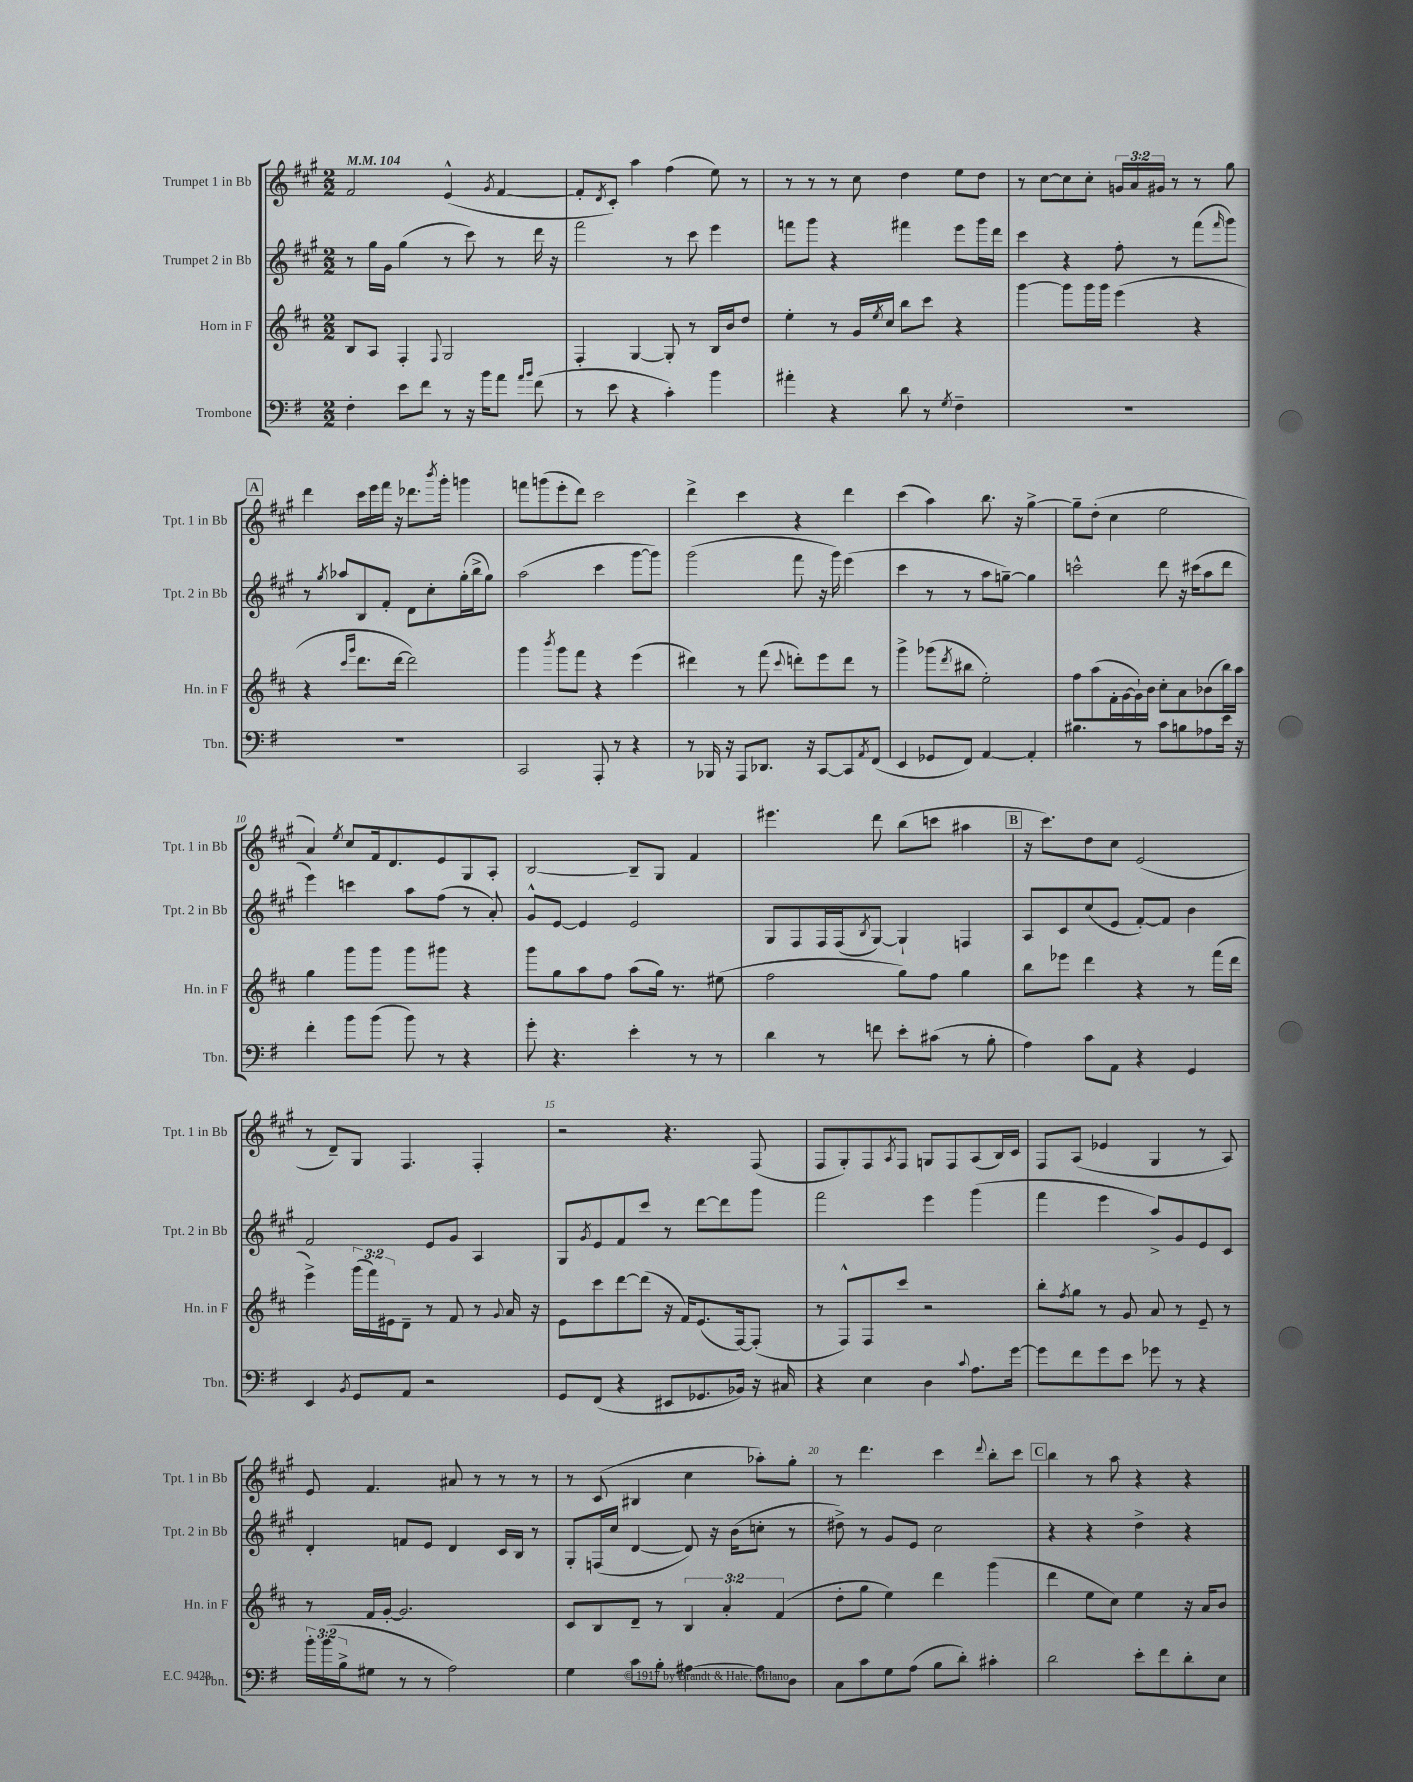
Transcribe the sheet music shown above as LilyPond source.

<<
\new StaffGroup <<
\new Staff = "s0" \with { instrumentName = "Trumpet 1 in Bb" shortInstrumentName = "Tpt. 1 in Bb" } {
    \clef treble \key a \major \numericTimeSignature \time 2/2 \override Staff.TupletNumber.text = #tuplet-number::calc-fraction-text \tempo 4 = 104
    fis'2 e'4-^( \acciaccatura { gis'8 } fis'4~ |
    fis'8-. \acciaccatura { d'8 } cis'8-.) a''4 fis''4( e''8) r8 |
    r8 r8 r8 cis''8 d''4 e''8 d''8 |
    r8 cis''8~ cis''8 cis''8-. \tuplet 3/2 { g'16 a'16 gis'16 } r8 r8 gis''8 |
    \mark \markup { \box "A" } d'''4 cis'''16 e'''16 fis'''16 r16 des'''8. \acciaccatura { b'''8 } gis'''16-. g'''4 |
    f'''8 g'''8( e'''8-. d'''8) cis'''2 |
    d'''4-> cis'''4 r4 d'''4 |
    cis'''4( a''4) b''8. r16 gis''4~-> |
    gis''8-- d''8-.( cis''4 e''2 |
    a'4) \acciaccatura { e''8 } cis''8 fis'16 d'8. e'8 gis8 a8-. |
    b2~ b8-- gis8 fis'4 |
    eis'''4. d'''8 b''8( c'''8 ais''4 |
    \mark \markup { \box "B" } r16 cis'''8.) d''8 cis''8 e'2( |
    r8 d'8--) gis8 fis4. fis4-. |
    r2 r4. fis8( |
    fis8 gis8-.) fis8 \acciaccatura { a8 } fis8 g8 fis8 a8( b16) cis'16 |
    fis8 a8( ees'4 gis4 r8 a8) |
    e'8 fis'4. ais'8 r8 r8 r8 |
    r8 cis'8( bis4 cis''4 aes''8-.) gis''8-. |
    r8 d'''4. cis'''4 \appoggiatura { d'''8 } b''8-. cis'''8 |
    \mark \markup { \box "C" } b''4 r8 a''8 r4 r4 \bar "|." |
}
\new Staff = "s1" \with { instrumentName = "Trumpet 2 in Bb" shortInstrumentName = "Tpt. 2 in Bb" } {
    \clef treble \key a \major \numericTimeSignature \time 2/2
    r8 gis''16 gis'16 gis''4( r8 cis'''8) r8 d'''16 r16 |
    fis'''2 r8 cis'''8 e'''4 |
    f'''8 gis'''8 r4 fis'''4 e'''8 gis'''16 d'''16 |
    cis'''4 r4 fis''8-. r8 fis'''8( \grace { fis'''16 } gis'''8) |
    \mark \markup { \box "A" } r8 \acciaccatura { gis''8 } aes''8 b8 fis'8-. d'8 cis''8-. gis''16-.( b''16-> gis''8) |
    a''2( cis'''4 gis'''8~ gis'''8) |
    gis'''2( fis'''8 r16 gis'''16) e'''4( |
    cis'''4 r8 r8 a''8 g''8~--) g''4 |
    c'''2-^ d'''8 r16 cis'''16( a''8 d'''8 |
    e'''4) c'''4 a''8 fis''8( r8 a'8-.) |
    gis'8-^ e'8~ e'4 e'2 |
    gis8 fis8 fis16 fis16( \acciaccatura { b8 } gis8~) gis4-! f4 |
    \mark \markup { \box "B" } a8 cis'8 cis''8( e'8 fis'8~-.) fis'8 b'4 |
    fis'2 e'8 gis'8 a4 |
    gis8 \acciaccatura { gis'8 } e'8 fis'8 cis'''8 r8 d'''8~ d'''8 gis'''8 |
    fis'''2 e'''4 gis'''4( |
    fis'''4 e'''4 a''8->) gis'8 e'8 cis'8 |
    d'4-. f'8 e'8 d'4 cis'16 b16 r8 |
    gis8-. f16( cis''16 d'4~ d'8) r16 b'16( c''8-. r8 |
    dis''8->) r8 gis'8 e'8 cis''2 |
    \mark \markup { \box "C" } r4 r4 d''4-> r4 \bar "|." |
}
\new Staff = "s2" \with { instrumentName = "Horn in F" shortInstrumentName = "Hn. in F" } {
    \clef treble \key d \major \numericTimeSignature \time 2/2 \override Staff.TupletNumber.text = #tuplet-number::calc-fraction-text
    b8 a8 fis4-. \appoggiatura { fis8 } g2 |
    fis4-. g4~ g8-. r8 b16 b'16 d''8 |
    e''4-. r8 g'16 \acciaccatura { e''8 } cis''16 b''8 cis'''8 r4 |
    g'''4~ g'''8 g'''16 g'''16 e'''4( r4 |
    \mark \markup { \box "A" } r4 \grace { cis'''16 g'''16 } d'''8. d'''16~ d'''2) |
    g'''4 \acciaccatura { b'''8 } g'''8 fis'''8 r4 e'''4( |
    dis'''4) r8 fis'''8( \appoggiatura { cis'''8 } d'''8-.) e'''8 d'''8 r8 |
    g'''4-> ges'''8( \acciaccatura { d'''8 } bis''8 e''2-.) |
    fis''8 a''8( fis'16-. g'16~ g'16-!) b'16 cis''8-. a'8 bes'8( b''16) a''16 |
    g''4 g'''8 g'''8 g'''8 gis'''8 r4 |
    g'''8 g''8 a''8 fis''8 a''8( g''16) r8. eis''8( |
    fis''2 g''8) fis''8 g''4 |
    \mark \markup { \box "B" } b''8 ees'''8 d'''4 r4 r8 fis'''16( d'''16 |
    e'''4->) \tuplet 3/2 { g'''16( fis'''16) eis'16 } d'8-- r8 fis'8 r8 \appoggiatura { g'8 } a'16 r16 |
    e'8 cis'''8 d'''8~ d'''8( r16 fis'16) e'8.( fis16~) fis8-.( |
    r8 fis8-^) fis8 cis'''8 r2 |
    b''8-. \acciaccatura { fis''8 } g''8 r8 g'8 a'8 r8 e'8-- r8 |
    r8 fis'16 g'16~-. g'2. |
    cis'8 b8 d'8-- r8 \tuplet 3/2 { b4 a'4-. fis'4( } |
    d''8-. g''8 e''4) d'''4 g'''4( |
    \mark \markup { \box "C" } d'''4 e''8 cis''8) e''4 r16 a'16 b'8 \bar "|." |
}
\new Staff = "s3" \with { instrumentName = "Trombone" shortInstrumentName = "Tbn." } {
    \clef bass \key g \major \numericTimeSignature \time 2/2 \override Staff.TupletNumber.text = #tuplet-number::calc-fraction-text
    fis4-. e'8 fis'8 r8 r16 b'16 a'8 \grace { a'16 b'16 } fis'8( |
    r8 e'8 r4 c'4-.) b'4 |
    ais'4-. r4 d'8 r8 \acciaccatura { g8 } fis4-- |
    R1 |
    \mark \markup { \box "A" } R1 |
    c,2 a,,8-. r8 r4 |
    r8 bes,,16 r16 a,,8 des,8. r16 c,8~ c,8 \acciaccatura { a,8 } fis,8( |
    e,4 ges,8 fis,8) a,4~ a,4-. |
    bis4. r8 c'8 b8 aes8 e'16 r16 |
    fis'4-. b'8 b'8( b'8) r8 r4 |
    g'8-. r4. e'4-. r8 r8 |
    d'4 r8 f'8 e'8-. cis'8( r8 b8-. |
    \mark \markup { \box "B" } a4) c'8 a,8 r4 g,4 |
    e,4 \acciaccatura { b,8 } g,8 a,8 r2 |
    g,8 fis,8( r4 eis,8 ges,8. bes,16) r16 cis16 |
    r4 e4 d4 \appoggiatura { c'8 } a8. g'16~ |
    g'8 fis'8 g'8 e'8 ges'8 r8 r4 |
    \tuplet 3/2 { b'16-. b'16( b16-> } gis8 r8 r8 a2) |
    g4 c'8 b8-. ais4~ ais8 d8 |
    c8 c'8 g8 a8( b8 d'8-.) cis'4-. |
    \mark \markup { \box "C" } d'2 e'8-. fis'8 d'8-. e8 \bar "|." |
}
>>
>>
\layout { \context { \Score \override BarNumber.break-visibility = ##(#f #t #t) barNumberVisibility = #(every-nth-bar-number-visible 5) } }
